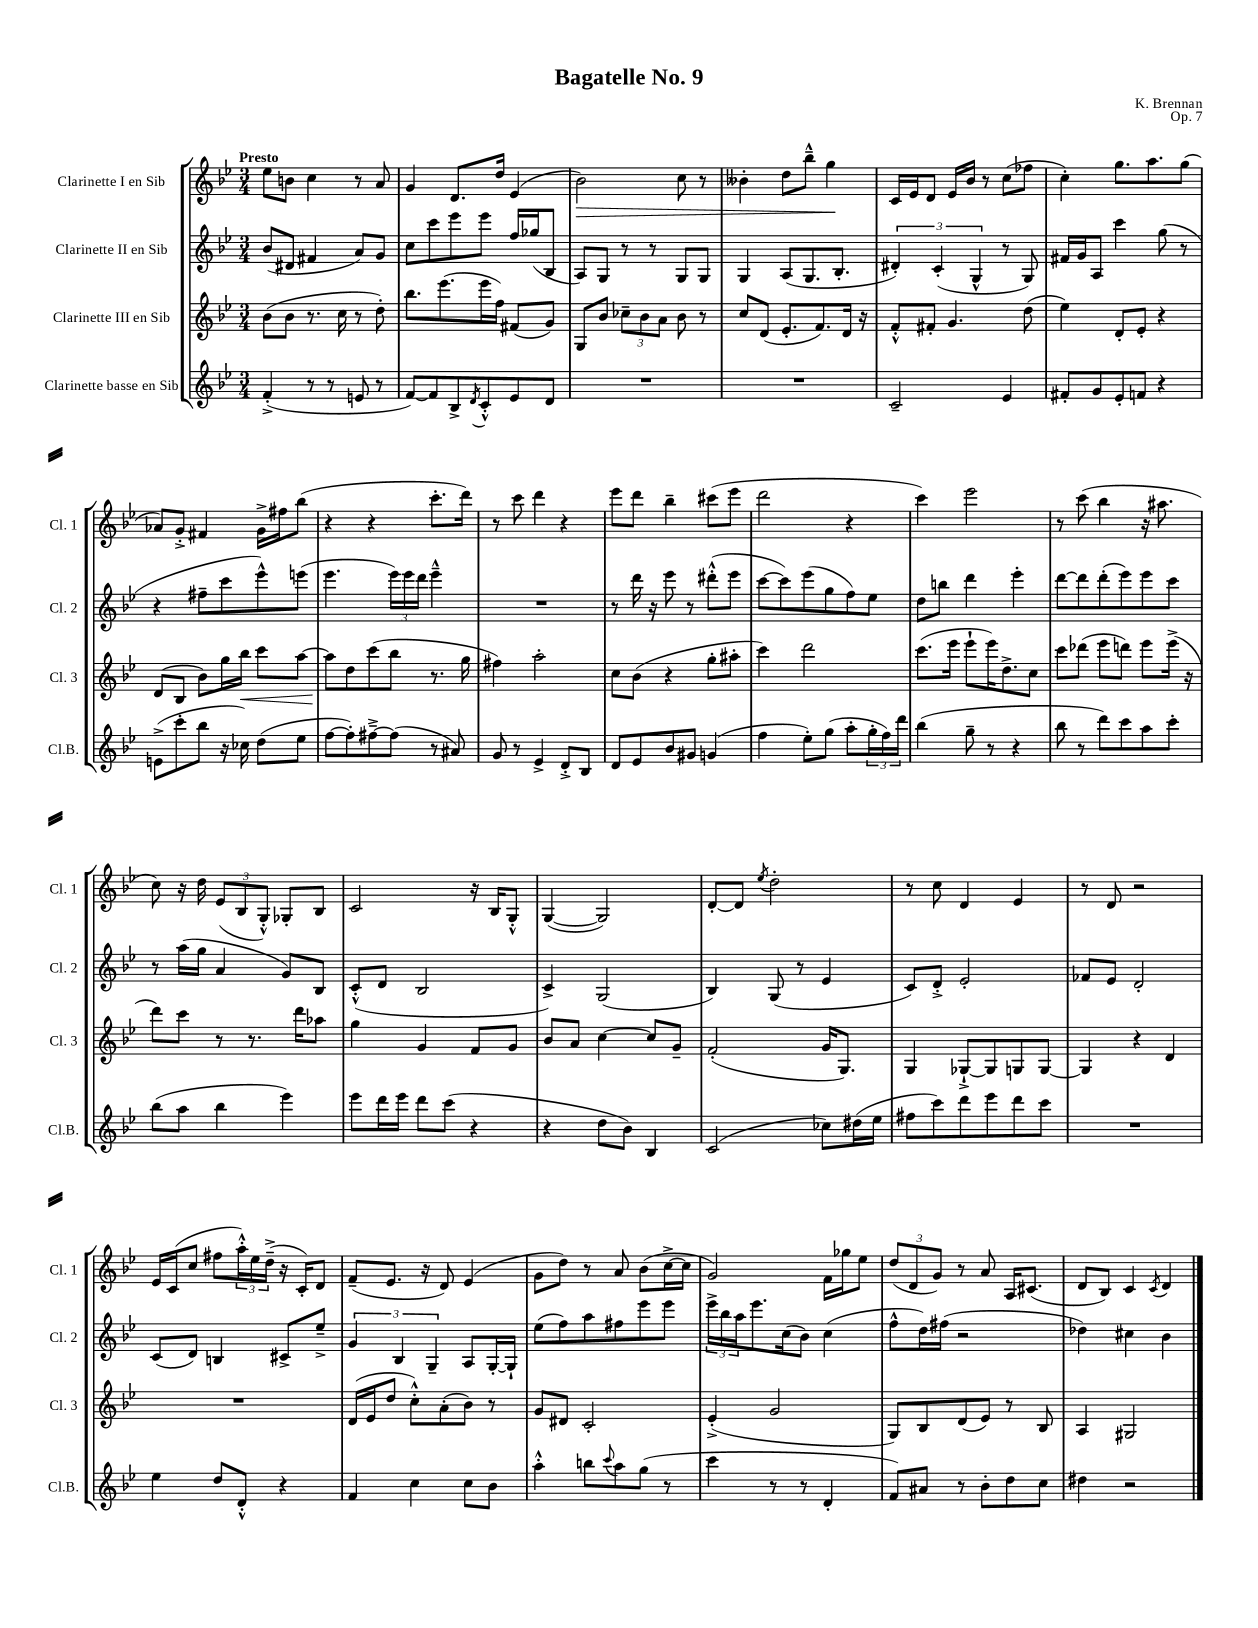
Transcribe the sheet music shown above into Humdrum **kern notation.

**kern	**kern	**kern	**kern
*staff4	*staff3	*staff2	*staff1
*clefG2	*clefG2	*clefG2	*clefG2
*k[b-e-]	*k[b-e-]	*k[b-e-]	*k[b-e-]
*M3/4	*M3/4	*M3/4	*M3/4
(4f'^	(8b-	(8b-	8ee-
.	8b-	8d#	8b
8r	8.r	4f#	4cc
8r	.	.	.
.	16cc	.	.
8e	8r	8a)	8r
8r	8dd')	8g	8a
=	=	=	=
[8f)	8.bb-	8cc	4g
8f]	.	8ccc	.
.	(8.eee-	.	.
8B-^	.	8eee-	8.d
8qd	.	.	.
8c'^^	16eee-	8eee-	.
.	16ff)	.	16dd
8e-	(8f#	16ff	(4e-
.	.	(16gg-	.
8d	8g)	8B-	.
=	=	=	=
2.r	8G	8A)	2b-)
.	8b-	8G	.
.	12cc-~	8r	.
.	12b-	.	.
.	.	8r	.
.	12a	.	.
.	8b-	8G	8cc
.	8r	8G	8r
=	=	=	=
2.r	8cc	4G	4b--'
.	(8d	.	.
.	8.e-'	(8A	8dd
.	.	8.G	8bb-~^^
.	8.f)	.	.
.	.	.	4gg
.	.	8.B-'	.
.	16d	.	.
.	16r	.	.
=	=	=	=
2c~	8f'^^	6d#')	16c
.	.	.	16e-
.	8f#'	.	8d
.	.	(6c'	.
.	4.g	.	16e-
.	.	.	16b-
.	.	6G^^	.
.	.	.	8r
4e-	.	8r	(8cc
.	(8dd	8G)	8ff-
=	=	=	=
8f#'	4ee-)	16f#	4cc')
.	.	16g	.
8g	.	8A	.
8e-'	8d'	4ccc	8.gg
8f	8e-'	.	.
.	.	.	8.aa
4r	4r	(8gg	.
.	.	8r	(8gg
=	=	=	=
(8e^	(8d	4r	8a-)
8ccc'	8B-	.	8g'^
8bb-	8b-)	8ff#~	4f#
16r	16gg	8ccc	.
16cc-)	16bb-	.	.
(8dd	8ccc	8eee-^^)	16g^
.	.	.	16ff#
8ee-	[8aa	(8eee	(8bb-
=	=	=	=
[8ff	8aa]	4.eee-	4r
8ff'])	8dd	.	.
[8ff#~^	(8ccc	.	4r
(8ff#]	8bb-	24eee-)	.
.	.	24eee-	.
.	.	24ddd	.
8r	8.r	4eee-~^^	8.ccc'
8a#)	.	.	.
.	16gg	.	16ddd)
=	=	=	=
8g	4ff#)	2.r	8r
8r	.	.	8ccc
4e-^	2aa'	.	4ddd
8d'^	.	.	4r
8B-	.	.	.
=	=	=	=
8d	8cc	8r	8eee-
8e-	(8b-	16ddd	8ddd
.	.	16r	.
8b-	4r	8eee-	4bb-~
8g#	.	8r	.
(4g	8gg'	(8ddd#'^^	(8ccc#
.	8aa#'	8eee-	8eee-
=	=	=	=
4ff	4ccc)	[8ccc	2ddd
.	.	8ccc])	.
8ee-')	2ddd	(8eee-	.
(8gg	.	8gg	.
8aa'	.	8ff)	4r
24gg'	.	8ee-	.
24ff)	.	.	.
24ddd	.	.	.
=	=	=	=
(4bb-	(8.ccc	8dd	4ccc)
.	.	8bb	.
.	16eee-	.	.
8gg~	8eee-`	4ddd	2eee-
8r	16eee-)	.	.
.	8.dd^	.	.
4r	.	4eee-'	.
.	8cc	.	.
=	=	=	=
8bb-	8ccc	[8ddd	8r
8r	(8ddd-	8ddd]	(8ccc
8ddd)	8eee-	(8ddd'	4bb-
8ccc	8ddd)	8eee-)	.
8aa	8eee-	8eee-	16r
.	.	.	8.aa#
8ccc'	(16eee-^	8ccc	.
.	16r	.	.
=	=	=	=
(8bb-	8ddd)	8r	8cc)
8aa	8ccc	(16aa	16r
.	.	16gg	16dd
4bb-	8r	4a	(12e-
.	.	.	12B-
.	8.r	.	.
.	.	.	12G'^^)
4eee-)	.	8g)	8G-'
.	16ddd	.	.
.	8aa-	8B-	8B-
=	=	=	=
8eee-	4gg	(8c'^^	2c
16ddd	.	8d	.
16eee-	.	.	.
8ddd	4g	2B-	.
(8ccc	.	.	.
4r	8f	.	16r
.	.	.	16B-
.	8g	.	8G'^^
=	=	=	=
4r	8b-	4c^)	([4G
.	8a	.	.
8dd	[4cc	(2G	2G])
8b-)	.	.	.
4B-	8cc]	.	.
.	8g~	.	.
=	=	=	=
(2c	(2f'	4B-)	[8d'
.	.	.	8d]
.	.	.	8qee-
.	.	(8G	2dd'
.	.	8r	.
8cc-)	16g	4e-	.
.	8.G)	.	.
(16dd#	.	.	.
16ee-	.	.	.
=	=	=	=
8ff#	4G	8c)	8r
8ccc)	.	8d'^	8cc
8ddd	[8G-`^	2e-'	4d
8eee-	8G-]	.	.
8ddd	8G	.	4e-
8ccc	[8G	.	.
=	=	=	=
2.r	4G]	8f-	8r
.	.	8e-	8d
.	4r	2d'	2r
.	4d	.	.
=	=	=	=
4ee-	2.r	(8c	16e-
.	.	.	(16c
.	.	8d)	8cc
8dd	.	4B	8ff#
8d'^^	.	.	24aa'^^)
.	.	.	24ee-
.	.	.	(24dd~^
4r	.	8c#^	16r
.	.	.	16c')
.	.	8ee-~^	8d
=	=	=	=
4f	(16d	6g	(8f~
.	16e-	.	.
.	8dd	.	8.e-
.	.	6B-	.
4cc	8cc'^^)	.	.
.	.	.	16r
.	.	6G~	.
.	(8a'	.	8d)
8cc	8b-)	8A	(4e-
8b-	8r	[16G'	.
.	.	16G`]	.
=	=	=	=
4aa'^^	8g	(8ee-	8g
.	8d#	8ff)	8dd)
8bb	2c'	8aa	8r
8qqccc	.	.	.
8aa	.	8ff#	8a
(8gg	.	8eee-	(8b-
8r	.	8eee-	[16cc^
.	.	.	16cc]
=	=	=	=
4ccc	(4e-'^	24eee-^	2g)
.	.	24bb-	.
.	.	24aa	.
.	.	8.eee-	.
8r	2g	.	.
.	.	(16cc	.
8r	.	8b-)	.
4d'	.	(4cc	16f
.	.	.	16gg-
.	.	.	8ee-
=	=	=	=
8f)	8G)	8ff^^	(12dd
.	.	.	12d
8a#	8B-	16dd)	.
.	.	.	12g)
.	.	(16ff#	.
8r	(8d	2r	8r
8b-'	8e-)	.	8a
8dd	8r	.	16A
.	.	.	(8.c#
8cc	8B-	.	.
=	=	=	=
4dd#	4A	4dd-)	8d
.	.	.	8B-)
2r	2G#	4cc#	4c
.	.	.	8qc
.	.	4b-	4d
==	==	==	==
*-	*-	*-	*-
